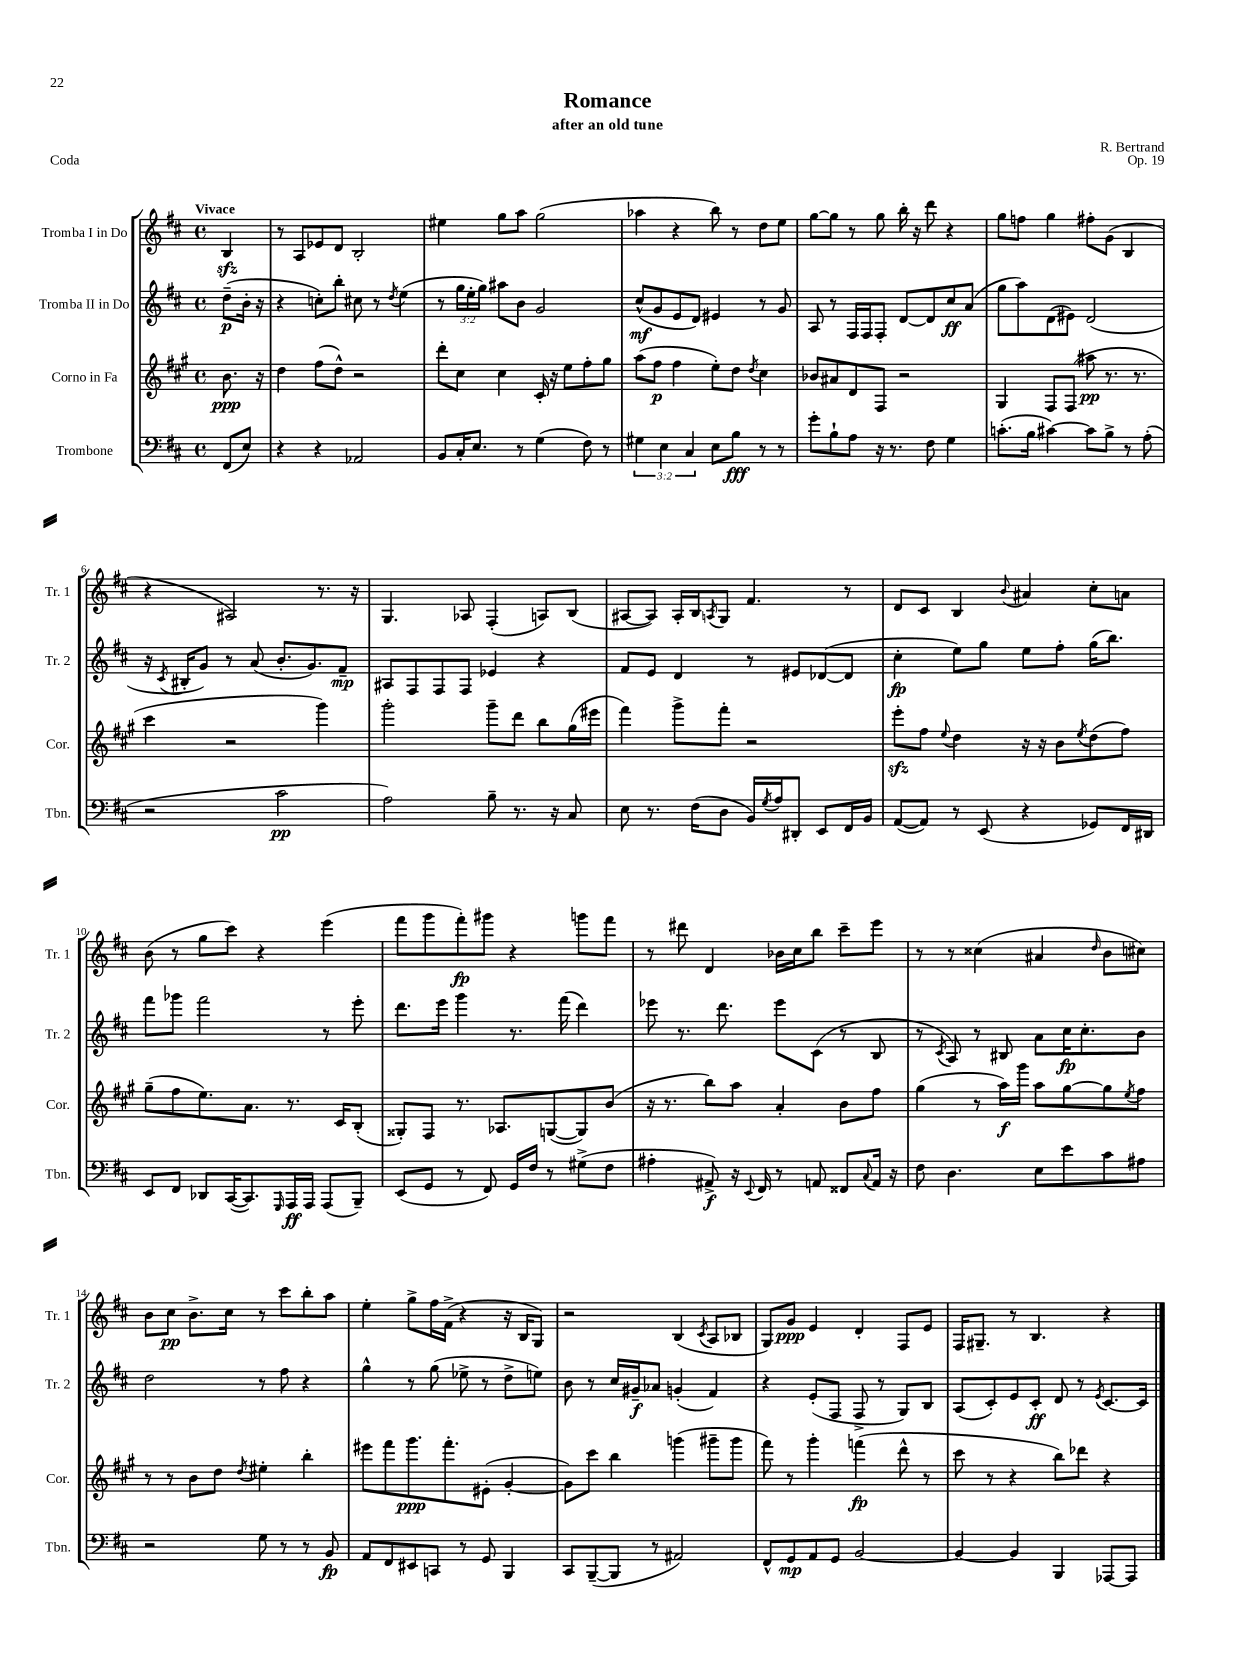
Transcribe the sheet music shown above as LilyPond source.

\header { title = "Romance" composer = "R. Bertrand" subtitle = "after an old tune" opus = "Op. 19" piece = "Coda" }
<<
\new StaffGroup <<
\new Staff = "s0" \with { instrumentName = "Tromba I in Do" shortInstrumentName = "Tr. 1" } {
    \clef treble \key d \major \defaultTimeSignature \time 4/4 \partial 4 \tempo "Vivace"
    b4\sfz |
    r8 a8 ees'8 d'8 b2-. |
    eis''4 g''8 a''8 g''2( |
    aes''4 r4 b''8) r8 d''8 e''8 |
    g''8~ g''8 r8 g''8 b''16-. r16 d'''8 r4 |
    g''8 f''8 g''4 fis''8-. g'8( b4 |
    r4 ais2) r8. r16 |
    g4. aes8 fis4-.( a8) b8( |
    ais8~ ais8) ais16-. b16 \acciaccatura { a8 } g8 fis'4. r8 |
    d'8 cis'8 b4 \appoggiatura { b'8 } ais'4 cis''8-. a'8 |
    b'8( r8 g''8 cis'''8) r4 e'''4( |
    fis'''8 g'''8 fis'''8-.\fp) gis'''8 r4 g'''8 fis'''8 |
    r8 dis'''8 d'4 bes'16 cis''16 b''8 cis'''8-- e'''8 |
    r8 r8 cisis''4( ais'4 \grace { d''16 } b'8 cis''8) |
    b'8 cis''8\pp b'8.-> cis''16 r8 cis'''8 b''8-. a''8 |
    e''4-. g''8-> fis''16 fis'16->( r4 r16 b16 g8) |
    r2 b4( \acciaccatura { cis'8 } a8 bes8 |
    g8) g'8\ppp e'4 d'4-. fis8 e'8 |
    fis16 gis8.-- r8 b4. r4 \bar "|." |
}
\new Staff = "s1" \with { instrumentName = "Tromba II in Do" shortInstrumentName = "Tr. 2" } {
    \clef treble \key d \major \defaultTimeSignature \time 4/4 \override Staff.TupletNumber.text = #tuplet-number::calc-fraction-text \partial 4
    d''8--\p( b'16-. r16 |
    r4 c''8-.) b''8-. cis''8 r8 \acciaccatura { d''8 } e''4( |
    r8 \tuplet 3/2 { g''16 e''16-. g''16) } ais''8 b'8 g'2 |
    cis''8-^\mf( g'8 e'8 d'8) eis'4 r8 g'8 |
    a8 r8 fis16 fis16 fis8-. d'8~ d'8 cis''8\ff a'8( |
    g''8 a''8) d'8( eis'8) d'2( |
    r16 \acciaccatura { cis'8 } bis16-. g'8) r8 a'8( b'8.-. g'8.) fis'8--\mp |
    ais8 fis8 fis8 fis8 ees'4 r4 |
    fis'8 e'8 d'4 r8 eis'8 des'8~( des'8 |
    cis''4-.\fp e''8) g''8 e''8 fis''8-. g''16( b''8.) |
    fis'''8 ges'''8 fis'''2 r8 e'''8-. |
    d'''8. e'''16 g'''4 r8. fis'''16( d'''4) |
    ees'''8 r8. d'''8. ees'''8 cis'8( r8 b8 |
    r8 \acciaccatura { cis'8 } a8) r8 bis8 a'8 cis''16\fp cis''8.-. b'8 |
    d''2 r8 fis''8 r4 |
    g''4-^ r8 g''8( ees''8-> r8 d''8-> e''8) |
    b'8 r8 cis''16 gis'16--\f aes'8 g'4-.( fis'4) |
    r4 e'8-.( fis8 fis8-> r8 g8) b8 |
    a8( cis'8-.) e'8 cis'8-.\ff d'8 r8 \acciaccatura { e'8 } cis'8.~ cis'16 \bar "|." |
}
\new Staff = "s2" \with { instrumentName = "Corno in Fa" shortInstrumentName = "Cor." } {
    \clef treble \key a \major \defaultTimeSignature \time 4/4 \partial 4
    b'8.\ppp r16 |
    d''4 fis''8( d''8-^) r2 |
    d'''8-. cis''8 cis''4 cis'16-. r16 e''8 fis''8-. gis''8 |
    a''8( fis''8\p fis''4 e''8-.) d''8 \acciaccatura { d''8 } cis''4 |
    bes'8 ais'8 d'8 fis8 r2 |
    gis4 fis8 fis8( ais''8\pp r8. r8. |
    cis'''4 r2 gis'''4) |
    gis'''2-. gis'''8-- d'''8 b''8 gis''16( eis'''16 |
    fis'''4) gis'''8-> fis'''8-. r2 |
    e'''8-.\sfz fis''8 \appoggiatura { e''8 } d''4 r16 r16 b'8 \acciaccatura { e''8 } d''8( fis''8) |
    gis''8--( fis''8 e''8.) a'8. r8. cis'16 b8-.( |
    gisis8-.) fis8 r8. aes8. g8~( g8) b'8( |
    r16 r8. b''8) a''8 a'4-. b'8 fis''8 |
    gis''4( r8 a''16\f) gis'''16 a''8 gis''8~ gis''8 \acciaccatura { e''8 } fis''8 |
    r8 r8 b'8 d''8 \acciaccatura { d''8 } eis''4-. b''4-. |
    eis'''8 fis'''8 gis'''8.\ppp fis'''8.-. eis'8-.( gis'4~-. |
    gis'8) cis'''8 b''4 g'''4( gis'''8-- gis'''8 |
    fis'''8) r8 gis'''4-. f'''4\fp( d'''8-^ r8 |
    cis'''8 r8 r4 b''8) des'''8 r4 \bar "|." |
}
\new Staff = "s3" \with { instrumentName = "Trombone" shortInstrumentName = "Tbn." } {
    \clef bass \key d \major \defaultTimeSignature \time 4/4 \override Staff.TupletNumber.text = #tuplet-number::calc-fraction-text \partial 4
    fis,8( e8) |
    r4 r4 aes,2 |
    b,8 cis16-. e8. r8 g4( fis8) r8 |
    \tuplet 3/2 { gis4 e4 cis4 } e8 b8\fff r8 r8 |
    g'8-. b8-! a8 r16 r8. fis8 g4 |
    c'8.-.( b16 cis'4~) cis'8 b8-> r8 a8-.( |
    r2 cis'2\pp |
    a2) b8-- r8. r16 cis8 |
    e8 r8. fis16( d8 b,16) \acciaccatura { g8 } a16 dis,8-. e,8 fis,16 b,16 |
    a,8~( a,8) r8 e,8( r4 ges,8) fis,16 dis,16 |
    e,8 fis,8 des,8 cis,16~( cis,8.) \grace { g,,16 } a,,16\ff a,,16 a,,8( b,,8--) |
    e,8( g,8 r8 fis,8) g,16 fis16 r8 gis8->( fis8 |
    ais4-. ais,8->\f) r16 \appoggiatura { e,8 } fis,16 r8 a,8 fisis,8 \appoggiatura { cis8 } a,16 r16 |
    fis8 d4. e8 e'8 cis'8 ais8 |
    r2 g8 r8 r8 b,8\fp |
    a,8 fis,8 eis,8 c,8 r8 g,8 b,,4 |
    cis,8 b,,8~--( b,,8 r8 ais,2) |
    fis,8-^ g,8\mp a,8 g,8 b,2~ |
    b,4~ b,4 b,,4 aes,,8~ aes,,8 \bar "|." |
}
>>
>>
